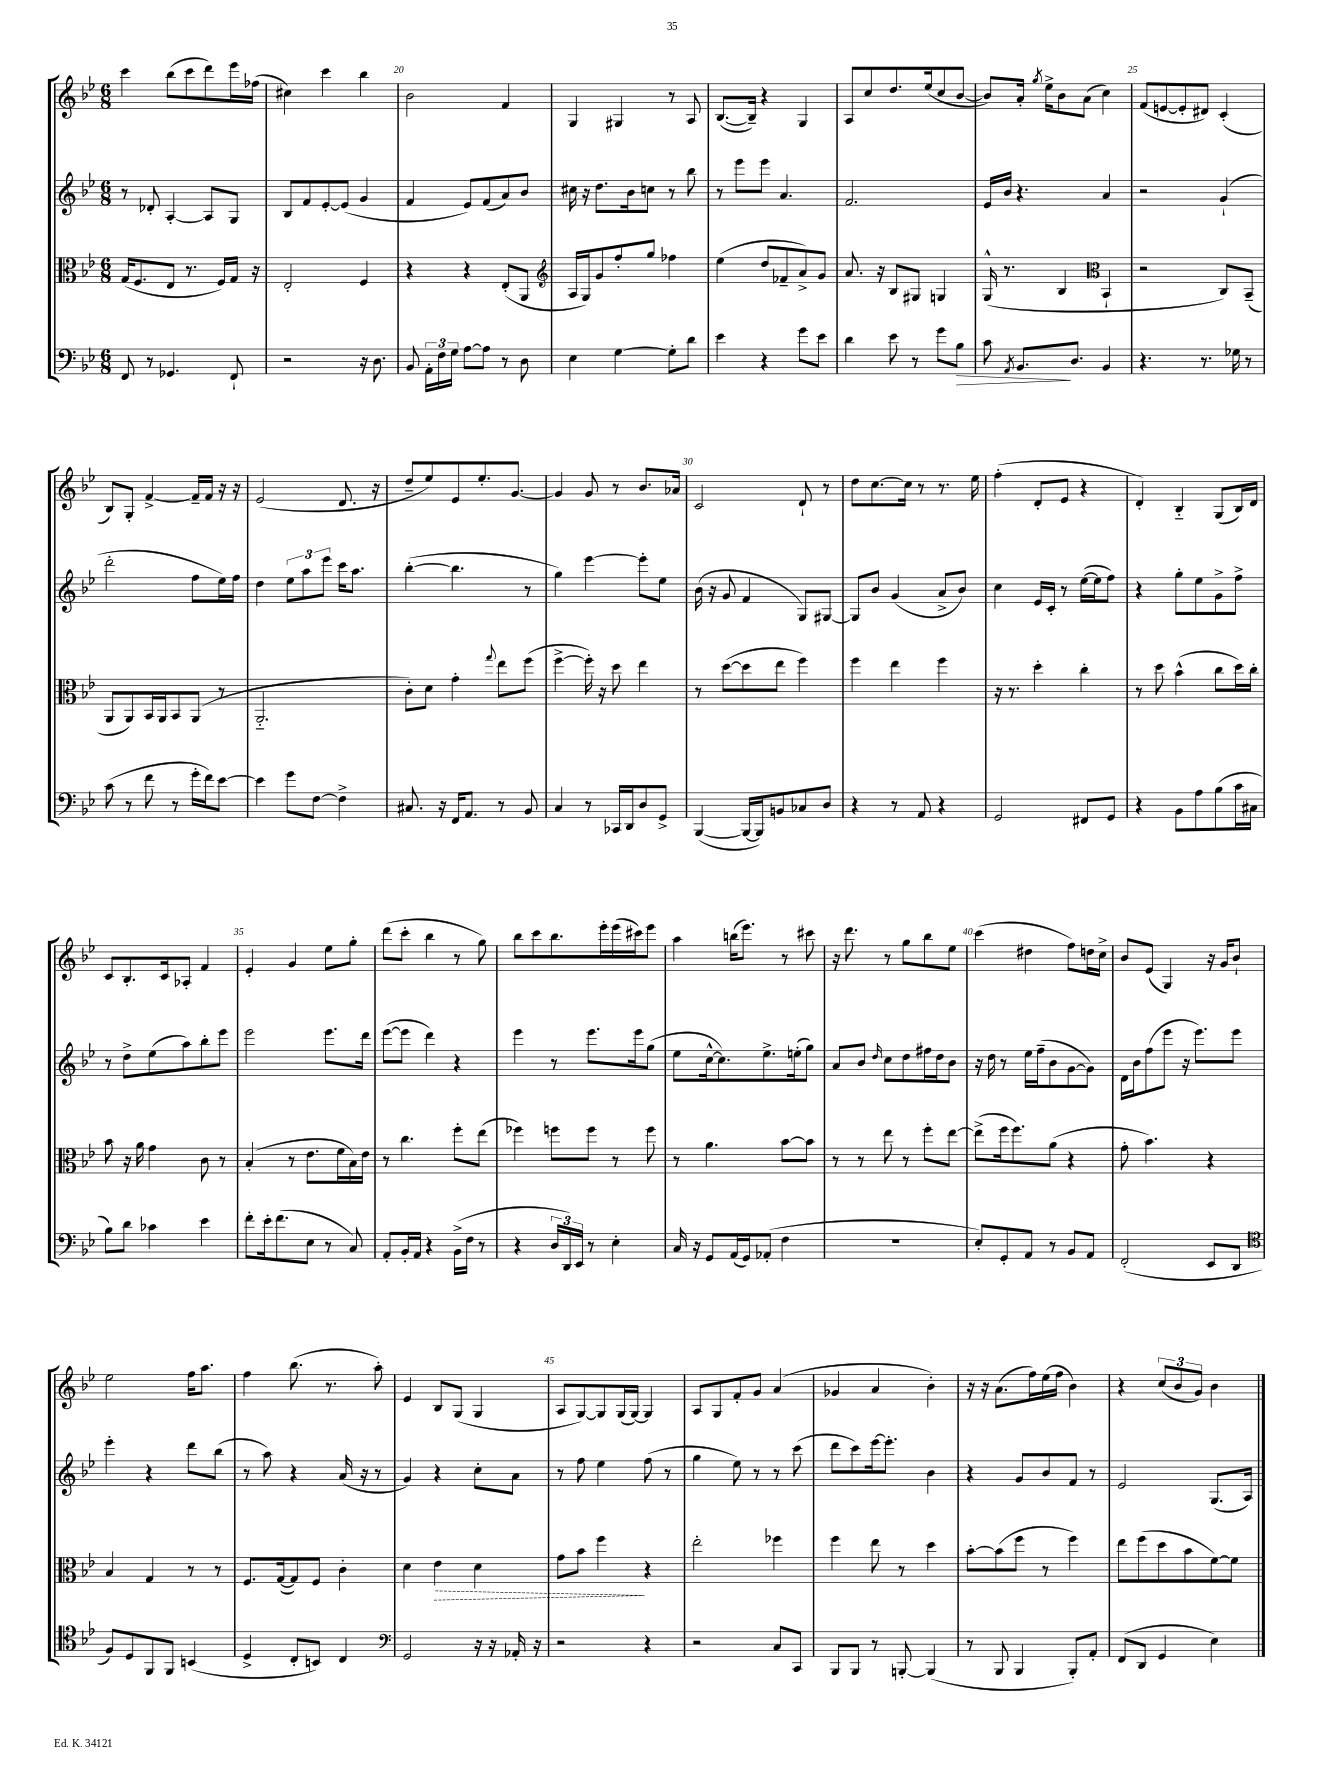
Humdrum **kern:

**kern	**dynam	**kern	**dynam	**kern	**kern
*part4	*part4	*part3	*part3	*part2	*part1
*staff4	*staff4	*staff3	*staff3	*staff2	*staff1
*clefF4	*	*clefC3	*	*clefG2	*clefG2
*k[b-e-]	*	*k[b-e-]	*	*k[b-e-]	*k[b-e-]
*M6/8	*	*M6/8	*	*M6/8	*M6/8
=18	=18	=18	=18	=18	=18
8FF/	.	(16G/KL	.	8r	4ccc\
.	.	8.F/	.	.	.
8r	.	.	.	8d-X'/	.
4.GG-X/	.	8E-/J	.	[4A'/	(8bb-\L
.	.	8.r	.	.	8ccc\
.	.	.	.	8A/L]	8ddd\)
.	.	16F/LL)	.	.	.
8FF`/	.	16G/JJ	.	8G/J	16eee-\L
.	.	16r	.	.	(16ff-X\JJ
=19	=19	=19	=19	=19	=19
2r	.	2E-'/	.	8B-/L	4cc#X\)
.	.	.	.	8f/	.
.	.	.	.	[8e-'/	4ccc\
.	.	.	.	(8e-/J]	.
16r	.	4F/	.	4g/	4bb-\
8.D\	.	.	.	.	.
=20	=20	=20	=20	=20	=20
8BB-/	.	4r	.	4f/	2b-\
24AA'\LL	.	.	.	.	.
24F\	.	.	.	.	.
24G\JJ	.	.	.	.	.
[8A\L	.	4r	.	8e-/L)	.
8A\J]	.	.	.	(8f/	.
8r	.	(8E-'/L	.	8a/)	4f/
8D\	.	8AA/J	.	8b-/J	.
=21	=21	=21	=21	=21	=21
*	*	*clefG2	*	*	*
4E-\	.	16A/LL	.	16cc#X\	4G/
.	.	16G/J)	.	16r	.
.	.	8g/	.	8.dd\L	.
[4G\	.	8ff'/	.	.	4G#X/
.	.	.	.	16b-\k	.
.	.	8gg/J	.	8ccn\J	.
8G'\L]	.	4ff-X\	.	8r	8r
8d\J	.	.	.	8bb-\	8A/
=22	=22	=22	=22	=22	=22
4e-\	.	(4ee-\	.	8r	([8.B-/L
.	.	.	.	8eee-\L	.
.	.	.	.	.	16B-~/Jk])
4r	.	8dd/L	.	8eee-\J	4r
.	.	8f-X~/	.	4.a/	.
8g\L	.	8a^/)	.	.	4G/
8e-\J	.	8g/J	.	.	.
=23	=23	=23	=23	=23	=23
4d\	.	8.a/	.	2.f/	8A/L
.	.	.	.	.	8cc/
.	.	16r	.	.	.
8e-\	.	8B-/L	.	.	8.dd/
8r	.	8G#X/J	.	.	.
.	.	.	.	.	(16ee-/k
8g\L	.	4Gn/	.	.	8cc/
!	!LO:HP:b	!	!	!	!
8B-\J	>	.	.	.	[8b-/J
=24	=24	=24	=24	=24	=24
8c\	.	(16G^^/	.	16e-/LL	8b-/L])
.	.	8.r	.	16b-/JJ	.
8qAA/	.	.	.	.	.
8.BB-/L	.	.	.	4.r	16a'/Jk
.	.	.	.	.	8qgg/
.	.	.	.	.	16ee-^\KL
.	.	4B-/	.	.	8b-\
8.D/J	]	.	.	.	.
.	.	.	.	.	(8a\J
*	*	*clefC3	*	*	*
4BB-/	.	4BB-`/	.	4a/	4cc\)
=25	=25	=25	=25	=25	=25
4.r	.	2r	.	2r	(8f/L
.	.	.	.	.	[8en/
.	.	.	.	.	8e'/]
8.r	.	.	.	.	8d#X/J)
.	.	8C/L)	.	(4g`/	(4c'/
16G-X\	.	.	.	.	.
8r	.	(8BB-~/J	.	.	.
!!LO:LB:g=z
=26	=26	=26	=26	=26	=26
(8c\	.	8AA/L	.	2ddd'\	8B-/L)
8r	.	8AA/)	.	.	8G'/J
8f\	.	16BB-/L	.	.	[4f^/
.	.	16AA/J	.	.	.
8r	.	8BB-/	.	.	.
16g'\LL	.	(8AA/J	.	8ff\L	16f~/LL]
16f\J)	.	.	.	.	16f/JJ
[8e-\J	.	8r	.	16ee-\L)	16r
.	.	.	.	16ff\JJ	16r
=27	=27	=27	=27	=27	=27
4e-\]	.	2.AA/	.	4dd\	(2e-/
8g\L	.	.	.	12ee-\L	.
.	.	.	.	12aa\	.
[8F\J	.	.	.	.	.
.	.	.	.	12eee-\J	.
4F^\]	.	.	.	16ccc\KL	8.d/
.	.	.	.	8.aa\J	.
.	.	.	.	.	16r
=28	=28	=28	=28	=28	=28
8.C#X/	.	8c'\L)	.	([4bb-'\	8dd~/L
.	.	8d\J	.	.	8ee-/)
16r	.	.	.	.	.
16FF/KL	.	4g'\	.	4.bb-\]	8e-/
8.AA/J	.	.	.	.	.
.	.	.	.	.	8.ee-'/
.	.	8qqgg/	.	.	.
8r	.	8ee-\L	.	.	.
.	.	.	.	.	[8.g/J
8BB-/	.	(8ff\J	.	8r	.
=29	=29	=29	=29	=29	=29
4C/	.	[4ff^\	.	4gg\)	4g/]
8r	.	16ff'\])	.	[4eee-\	8g/
.	.	16r	.	.	.
16CC-X/LL	.	8dd\	.	.	8r
16DD/J	.	.	.	.	.
8D/	.	4ee-\	.	8eee-'\L]	8.b-/L
8GG^/J	.	.	.	8ee-\J	.
.	.	.	.	.	16a-X/Jk
=30	=30	=30	=30	=30	=30
([4BBB-/	.	8r	.	(16b-\	2c/
.	.	.	.	16r	.
.	.	([8dd\L	.	8g/	.
16BBB-/LL_	.	8dd\]	.	4f/	.
16BBB-/J])	.	.	.	.	.
8BBn/	.	8ee-\J	.	.	.
8C-X/	.	4ff\)	.	8G/L)	8d`/
8D/J	.	.	.	[8G#X/J	8r
=31	=31	=31	=31	=31	=31
4r	.	4ff\	.	8G#/L]	8dd\L
.	.	.	.	8b-/J	[8.cc\
8r	.	4ee-\	.	(4g/	.
.	.	.	.	.	16cc\Jk]
8AA/	.	.	.	.	8r
4r	.	4ff\	.	8a^/L	8.r
.	.	.	.	8b-/J)	.
.	.	.	.	.	16ee-\
=32	=32	=32	=32	=32	=32
2GG/	.	16r	.	4cc\	(4ff'\
.	.	8.r	.	.	.
.	.	4dd'\	.	16e-/LL	8d'/L
.	.	.	.	16c'/JJ	.
.	.	.	.	8r	8e-/J
8FF#X/L	.	4cc'\	.	([16ee-\LL	4r
.	.	.	.	16ee-\J]	.
8GG/J	.	.	.	8ff\J)	.
=33	=33	=33	=33	=33	=33
4r	.	8r	.	4r	4d'/)
.	.	8dd\	.	.	.
8BB-\L	.	(4b-^^\	.	8gg'\L	4B-/
8A\	.	.	.	8ee-\	.
(8B-\	.	8cc\L	.	8g^\	(8G/L
16c\L	.	16dd\L)	.	8ff^\J	16B-/L)
16C#X\JJ	.	16cc'\JJ	.	.	16d/JJ
!!LO:LB:g=z
=34	=34	=34	=34	=34	=34
8B-\L)	.	8b-\	.	8r	8c/L
8d\J	.	16r	.	8dd^\L	8.B-'/
.	.	16a\	.	.	.
4c-X\	.	4g\	.	(8ee-\	.
.	.	.	.	.	16c/k
.	.	.	.	8aa\)	8A-X'/J
4e-\	.	8c\	.	8bb-'\	4f/
.	.	8r	.	8eee-\J	.
=35	=35	=35	=35	=35	=35
8f'\L	.	(4B-'/	.	2eee-\	4e-'/
16e-'\k	.	.	.	.	.
(8.f\	.	.	.	.	.
.	.	8r	.	.	4g/
8E-\J	.	8.e-\L	.	.	.
8r	.	.	.	8.eee-\L	8ee-\L
.	.	16f\L	.	.	.
8C/)	.	16B-\)	.	.	8gg'\J
.	.	16e-\JJ	.	16ddd\Jk	.
=36	=36	=36	=36	=36	=36
8AA'/L	.	8r	.	([8eee-\L	(8ddd\L
16BB-'/L	.	4.cc\	.	8eee-\J]	8ccc'\J
16AA/JJ	.	.	.	.	.
4r	.	.	.	4ddd\)	4bb-\
(16BB-^\LL	.	8ff'\L	.	4r	8r
16F\JJ	.	.	.	.	.
8r	.	(8ee-\J	.	.	8gg\)
=37	=37	=37	=37	=37	=37
4r	.	4ff-X\)	.	4eee-\	8bb-\L
.	.	.	.	.	8ccc\
24D/LL	.	8ffn\L	.	8r	8.bb-\
24DD/)	.	.	.	.	.
24EE-/JJ	.	.	.	.	.
8r	.	8ff\J	.	8.eee-\L	.
.	.	.	.	.	16eee-'\L
4E-'\	.	8r	.	.	(16eee-\
.	.	.	.	16eee-\k	16ccc#X\J)
.	.	8ff\	.	(8gg\J	8eee-\J
=38	=38	=38	=38	=38	=38
16C/	.	8r	.	8ee-\L	4aa\
16r	.	.	.	.	.
8GG/L	.	4.a\	.	[16cc^^\k	.
.	.	.	.	8.cc\])	.
(16AA/L	.	.	.	.	(16bbn\KL
16GG/J)	.	.	.	.	8.eee-\J)
(8AA-X'/J	.	.	.	8.ee-^\	.
4F\	.	[8b-\L	.	.	8r
.	.	.	.	(16een'\k	.
.	.	8b-\J]	.	8gg\J)	8ccc#X\
=39	=39	=39	=39	=39	=39
2.r	.	8r	.	8a/L	16r
.	.	.	.	.	8.ddd\
.	.	8r	.	8b-/J	.
.	.	.	.	16qqdd/	.
.	.	8ee-\	.	8cc\L	8r
.	.	8r	.	8dd\	8gg\L
.	.	8ff'\L	.	16ff#X\L	8bb-\
.	.	.	.	16dd\J	.
.	.	[8ee-\J	.	8b-\J	8ee-\J
=40	=40	=40	=40	=40	=40
8E-'/L)	.	(8ee-^\L]	.	16r	(4ccc\
.	.	.	.	16dd\	.
8GG'/	.	16ff\k	.	8r	.
.	.	8.ff\)	.	.	.
8AA/J	.	.	.	16ee-\LL	4dd#X\
.	.	.	.	(16ff~\J	.
8r	.	(8a\J	.	8b-\	.
8BB-/L	.	4r	.	[8g\	8ff\L)
8AA/J	.	.	.	8g\J])	16ddn\L
.	.	.	.	.	16cc^\JJ
=41	=41	=41	=41	=41	=41
(2FF'/	.	8g'\	.	16d\LL	8b-/L
.	.	.	.	16b-\J	.
.	.	4.b-\)	.	(8ff\	(8e-/J
.	.	.	.	8eee-\J	4G/)
.	.	.	.	16r	.
.	.	.	.	8.eee-\L)	.
8EE-/L	.	4r	.	.	16r
.	.	.	.	.	16g/KL
8DD/J	.	.	.	8eee-\J	8b-`/J
!!LO:LB:g=z
=42	=42	=42	=42	=42	=42
*clefC4	*	*	*	*	*
8F/L)	.	4B-/	.	4eee-'\	2ee-\
8D/	.	.	.	.	.
8FF/	.	4G/	.	4r	.
8FF/J	.	.	.	.	.
(4BBn/	.	8r	.	8ddd\L	16ff\KL
.	.	.	.	.	8.aa\J
.	.	8r	.	(8bb-\J	.
=43	=43	=43	=43	=43	=43
4D^/	.	8.F/L	.	8r	4ff\
.	.	.	.	8aa\)	.
.	.	([16G/k	.	.	.
8C'/L	.	8G/])	.	4r	(8.bb-\
8BBn/J)	.	8F/J	.	.	.
.	.	.	.	.	8.r
4C/	.	4c'\	.	(16a/	.
.	.	.	.	16r	.
.	.	.	.	8r	8aa'\)
=44	=44	=44	=44	=44	=44
*clefF4	*	*	*	*	*
2GG/	.	4d\	.	4g/)	4e-/
!	!	!	!LO:HP:b	!	!
.	.	4e-\	>	4r	8B-/L
.	.	.	.	.	(8G/J
16r	.	4d\	.	8cc'\L	4G/
16r	.	.	.	.	.
16AA-X'/	.	.	.	8a\J	.
16r	.	.	.	.	.
=45	=45	=45	=45	=45	=45
2r	.	8g\L	.	8r	8A/L
.	.	8b-\J	.	8ff\	[8G/)
.	.	4ff\	.	4ee-\	8G/]
.	.	.	.	.	(16G/L
.	.	.	.	.	[16G/JJ)
4r	.	4r	]	(8ff\	4G/]
.	.	.	.	8r	.
=46	=46	=46	=46	=46	=46
2r	.	2ee-'\	.	4gg\	8A/L
.	.	.	.	.	8G/
.	.	.	.	8ee-\)	8f'/
.	.	.	.	8r	8g/J
8C/L	.	4ff-X\	.	8r	(4a/
8CC/J	.	.	.	(8ccc\	.
=47	=47	=47	=47	=47	=47
8BBB-/L	.	4ff\	.	8ddd\L	4g-X/
8BBB-/J	.	.	.	8ccc\)	.
8r	.	8ee-\	.	[16eee-\k	4a/
.	.	.	.	8.eee-'\J]	.
[8BBBn'/	.	8r	.	.	.
(4BBB/]	.	4dd\	.	4b-\	4b-'\)
=48	=48	=48	=48	=48	=48
8r	.	[8b-'\L	.	4r	16r
.	.	.	.	.	16r
8BBB-/	.	(8b-\]	.	.	(8.a\L
4BBB-/	.	8ff\J	.	8g/L	.
.	.	.	.	.	16ff\L)
.	.	8r	.	8b-/	(16ee-\
.	.	.	.	.	16ff\JJ
8BBB-'/L)	.	4ff\)	.	8f/J	4b-\)
8AA'/J	.	.	.	8r	.
=49	=49	=49	=49	=49	=49
(8FF/L	.	8ee-\L	.	2e-/	4r
8DD/J	.	(8ff\	.	.	.
4GG/	.	8dd\	.	.	(12cc/L
.	.	.	.	.	12b-/
.	.	8b-\	.	.	.
.	.	.	.	.	12g/J)
4E-\)	.	[8f\)	.	(8.G/L	4b-\
.	.	8f\J]	.	.	.
.	.	.	.	16A/Jk)	.
==	==	==	==	==	==
*-	*-	*-	*-	*-	*-
